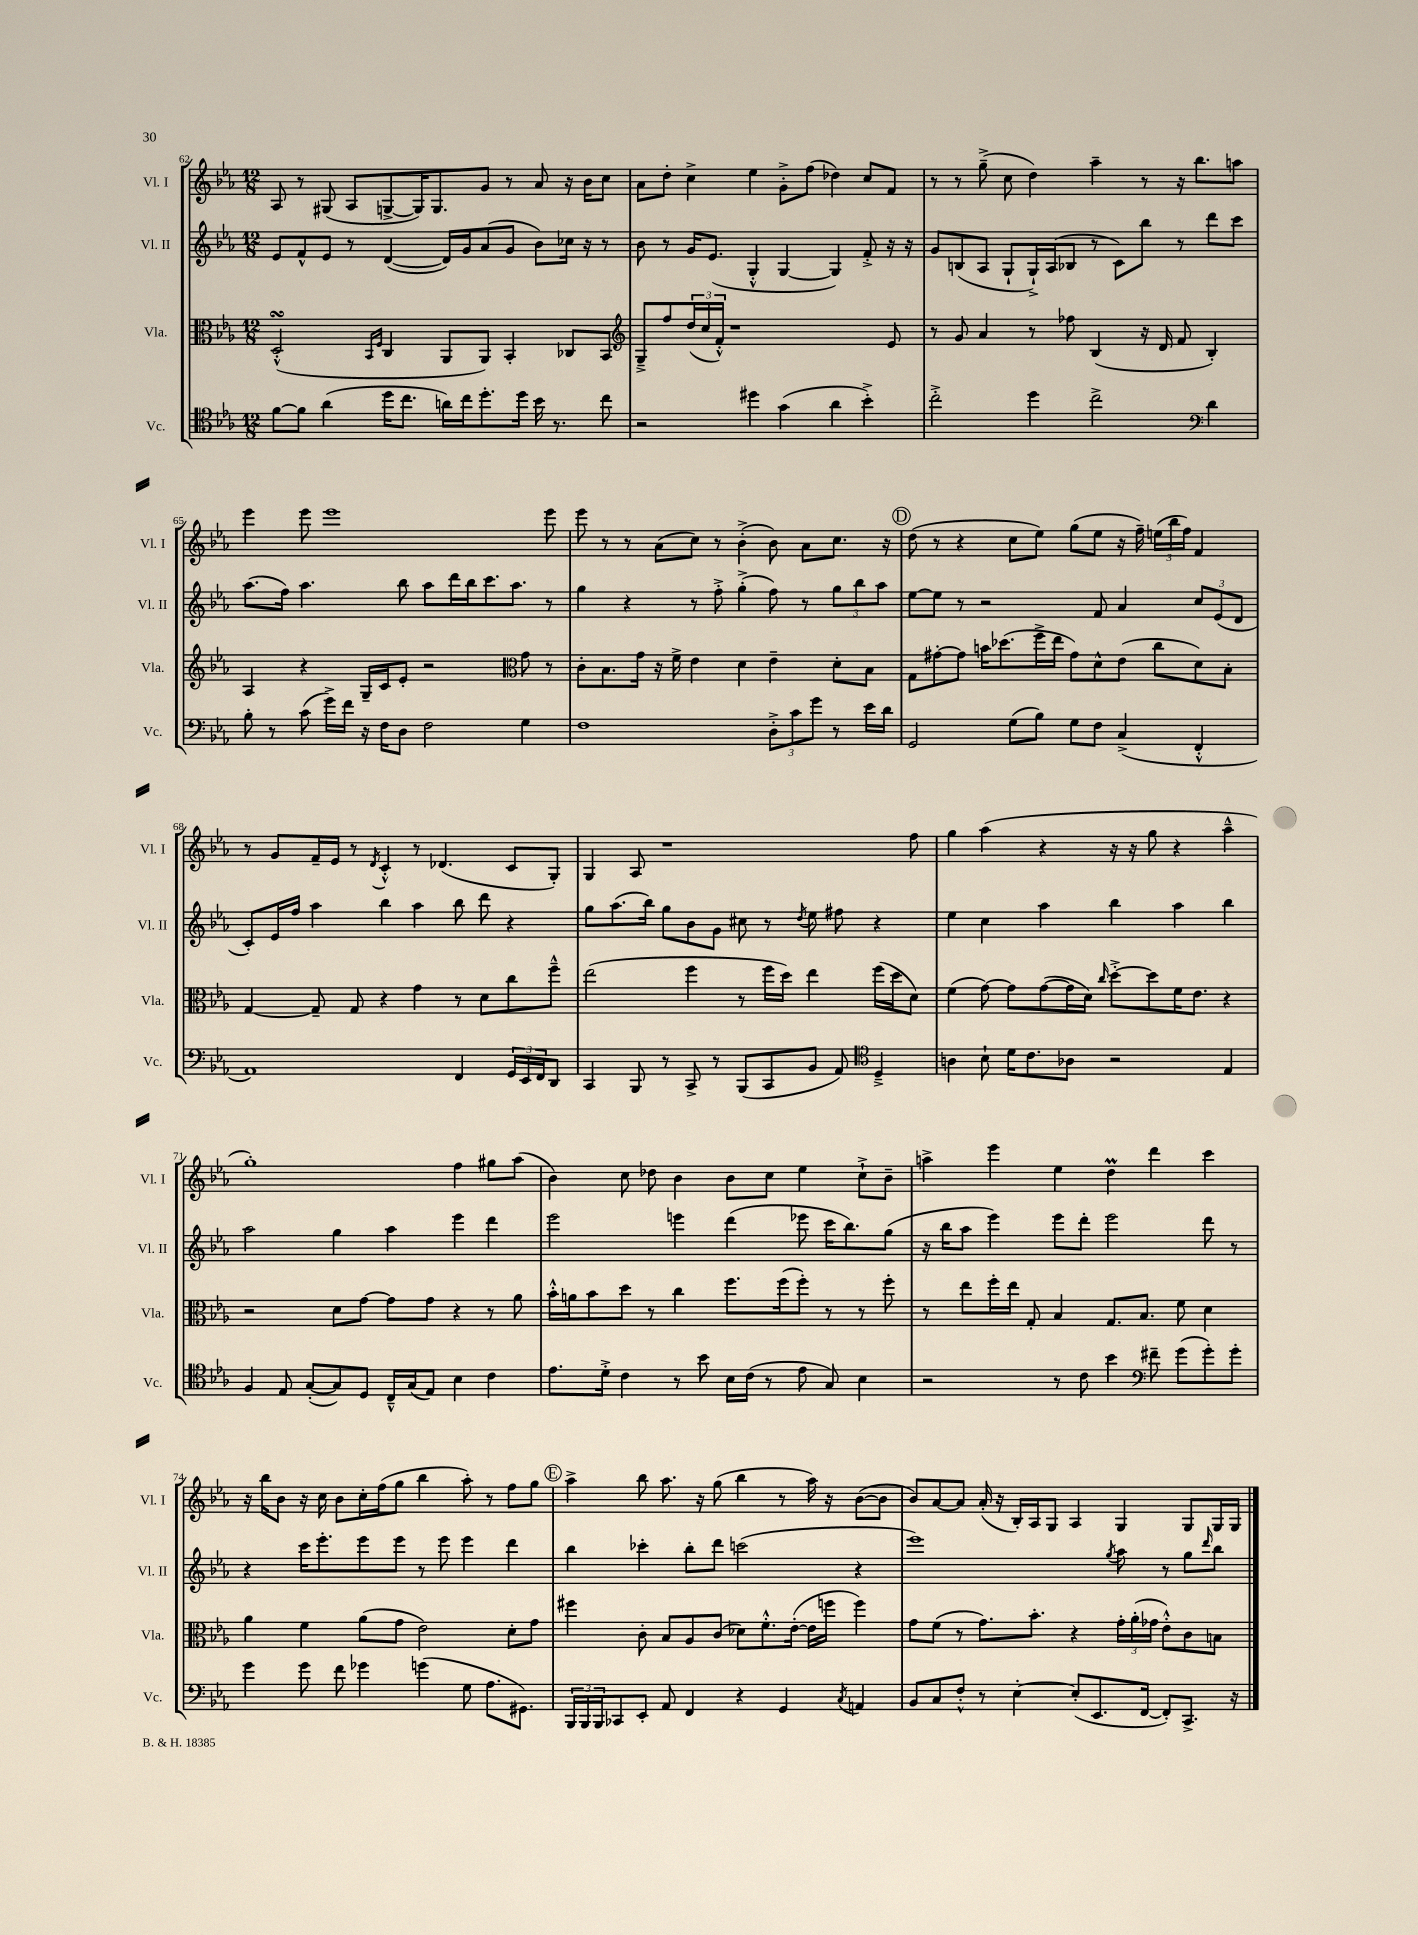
<<
\new StaffGroup <<
\new Staff = "s0" \with { instrumentName = "Vl. I" shortInstrumentName = "Vl. I" } {
    \clef treble \key ees \major \numericTimeSignature \time 12/8
    aes8 r8 gis8( aes8 g8~-> g16) g8. g'8 r8 aes'8 r16 bes'16 c''8 |
    aes'8 d''8-. c''4-> ees''4 g'8-.-> f''8( des''4) c''8 f'8 |
    r8 r8 g''8--->( c''8 d''4) aes''4-- r8 r16 bes''8. a''8 |
    ees'''4 ees'''8 ees'''1 ees'''8 |
    ees'''8 r8 r8 aes'8( c''8) r8 bes'4-.->( bes'8) aes'8 c''8. r16 |
    \mark \markup { \circle "D" } d''8( r8 r4 c''8 ees''8) g''8( ees''8 r16 f''16--) \tuplet 3/2 { e''16( bes''16 f''16) } f'4 |
    r8 g'8 f'16-- ees'16 r8 \acciaccatura { d'8 } c'4-.-^ r8 des'4.( c'8 g8-.) |
    g4 aes8 r1 f''8 |
    g''4 aes''4( r4 r16 r16 g''8 r4 aes''4---^ |
    g''1-.) f''4 gis''8 aes''8( |
    bes'4) c''8 des''8 bes'4 bes'8 c''8 ees''4 c''8-!-> bes'8-- |
    a''4-> ees'''4 ees''4 d''4\prall d'''4 c'''4 |
    r16 bes''16 bes'8 r16 c''16 bes'8 c''16-. f''16( g''8 bes''4 aes''8-.) r8 f''8 g''8 |
    \mark \markup { \circle "E" } aes''4-> bes''8 aes''8. r16 g''8( bes''4 r8 aes''16) r16 bes'8~( bes'8 |
    bes'8) aes'8~ aes'8 aes'16-.( r16 bes16-.) aes16 g8 aes4 g4 g8 g16 g16 \bar "|." |
}
\new Staff = "s1" \with { instrumentName = "Vl. II" shortInstrumentName = "Vl. II" } {
    \clef treble \key ees \major \numericTimeSignature \time 12/8
    ees'8 f'8-^ ees'8 r8 d'4~( d'16) g'16 aes'8( g'8 bes'8) ces''16 r16 r8 |
    bes'8 r8 g'16 ees'8.( g4-.-^ g4~ g4) f'8-.-> r16 r16 |
    g'8 b8( aes8 g8-! g16-!->) aes16( bes8 r8 c'8) bes''8 r8 d'''8 c'''8 |
    aes''8.( f''16) aes''4. bes''8 aes''8 d'''16 bes''16 c'''8. aes''8. r8 |
    g''4 r4 r8 f''8-.-> g''4-.->( f''8) r8 \tuplet 3/2 { g''8 bes''8 aes''8 } |
    \mark \markup { \circle "D" } ees''8~ ees''8 r8 r2 f'8 aes'4 \tuplet 3/2 { c''8 ees'8( d'8 } |
    c'8-.) ees'16 f''16 aes''4 bes''4 aes''4 bes''8 d'''8 r4 |
    g''8 aes''8.( bes''16) g''8 bes'8 g'8 cis''8 r8 \acciaccatura { d''8 } ees''8 fis''8 r4 |
    ees''4 c''4 aes''4 bes''4 aes''4 bes''4 |
    aes''2 g''4 aes''4 ees'''4 d'''4 |
    ees'''2 e'''4 d'''4( ees'''8 c'''16 bes''8.) g''8( |
    r16 bes''16 aes''8 ees'''4) ees'''8 d'''8-. ees'''2 d'''8 r8 |
    r4 c'''16 ees'''8.-. ees'''8 ees'''8 r8 ees'''8 ees'''4 d'''4 |
    \mark \markup { \circle "E" } bes''4 ces'''4-. bes''8-. d'''8 c'''2( r4 |
    ees'''1) \acciaccatura { g''8 } aes''8 r8 g''8 \grace { d'''16 } bes''8 \bar "|." |
}
\new Staff = "s2" \with { instrumentName = "Vla." shortInstrumentName = "Vla." } {
    \clef alto \key ees \major \numericTimeSignature \time 12/8
    d2-.-^\turn( \grace { bes,16 f16 } c4 aes,8 aes,8) bes,4-. ces8 bes,8 |
    \clef treble g8---> f''8 \tuplet 3/2 { d''16( c''16 f'16-.-^) } r1 ees'8 |
    r8 g'8 aes'4 r8 fes''8 bes4( r16 d'16 f'8 bes4-.) |
    aes4 r4 g16-- c'16 ees'8-. r2 \clef alto g'8 r8 |
    c'8-. bes8. g'16 r16 f'16-> ees'4 d'4 ees'4-- d'8-. bes8 |
    \mark \markup { \circle "D" } g8 gis'8~-. gis'8 b'16 des''8.( f''16-> ees''16 gis'8) d'8-^ ees'8( c''8 d'8) bes8-. |
    g4~ g8-- g8 r4 g'4 r8 d'8 c''8 f''8---^ |
    ees''2( f''4 r8 f''16 d''16) ees''4 f''16( d''16 d'8) |
    f'4( g'8~) g'8 g'8~( g'16 d'16) \grace { c''16 } d''8~-.-> d''8 f'16 ees'8. r4 |
    r2 d'8 g'8~ g'8 g'8 r4 r8 aes'8 |
    bes'16-.-^ a'16 bes'8 d''8 r8 c''4 f''8. f''16( f''8-.) r8 r8 f''8-. |
    r8 ees''8 f''16-. ees''16 g8-. bes4 g8. bes8. f'8 d'4 |
    aes'4 f'4 aes'8( g'8 ees'2) d'8-. g'8 |
    \mark \markup { \circle "E" } fis''4 c'8-. bes8 aes8 c'8( des'8) f'8.-.-^ ees'16~-.( ees'16 f''16 f''4) |
    g'8 f'8( r8 g'8.) bes'8.-. r4 \tuplet 3/2 { g'16-. aes'16-.( ges'16 } ees'8-.-^) c'8 b8 \bar "|." |
}
\new Staff = "s3" \with { instrumentName = "Vc." shortInstrumentName = "Vc." } {
    \clef tenor \key ees \major \numericTimeSignature \time 12/8
    f'8~ f'8 aes'4( d''16 c''8. a'16) c''16 d''8.-. d''16 bes'16 r8. c''8 |
    r2 dis''4 g'4( aes'4 bes'4-.->) |
    c''2-.-> d''4 c''2-> \clef bass d'4 |
    bes8-. r8 c'8( g'16->) f'16 r16 f16 d8 f2 g4 |
    f1 \tuplet 3/2 { d8-.-> c'8 g'8 } r8 ees'16 d'16 |
    \mark \markup { \circle "D" } g,2 g8( bes8) g8 f8 c4->( f,4-.-^ |
    aes,1) f,4 \tuplet 3/2 { g,16 ees,16 f,16 } d,8 |
    c,4 bes,,8 r8 c,8-> r8 bes,,8( c,8 bes,8 aes,8) \clef tenor d4---> |
    a4 bes8-! d'16 c'8. aes8 r2 ees4 |
    f4 ees8 g8~-.( g8) d8 c16---^ g16( ees8) bes4 c'4 |
    ees'8. d'16-.-> c'4 r8 bes'8 bes16 c'16( r8 ees'8 g8) bes4 |
    r2 r8 c'8 bes'4 \clef bass fis'8-- g'8( g'8-.) g'8-. |
    g'4 g'8 f'8 ges'4 g'4( g8 aes8. gis,8.) |
    \mark \markup { \circle "E" } \tuplet 3/2 { bes,,16 bes,,16 bes,,16 } ces,8 ees,8-. aes,8 f,4 r4 g,4 \acciaccatura { c8 } a,4 |
    bes,8 c8 f8-.-^ r8 ees4~-. ees8-.( ees,8. f,16~ f,8-.) c,8.-> r16 \bar "|." |
}
>>
>>
\layout { \context { \Score currentBarNumber = #62 } }
